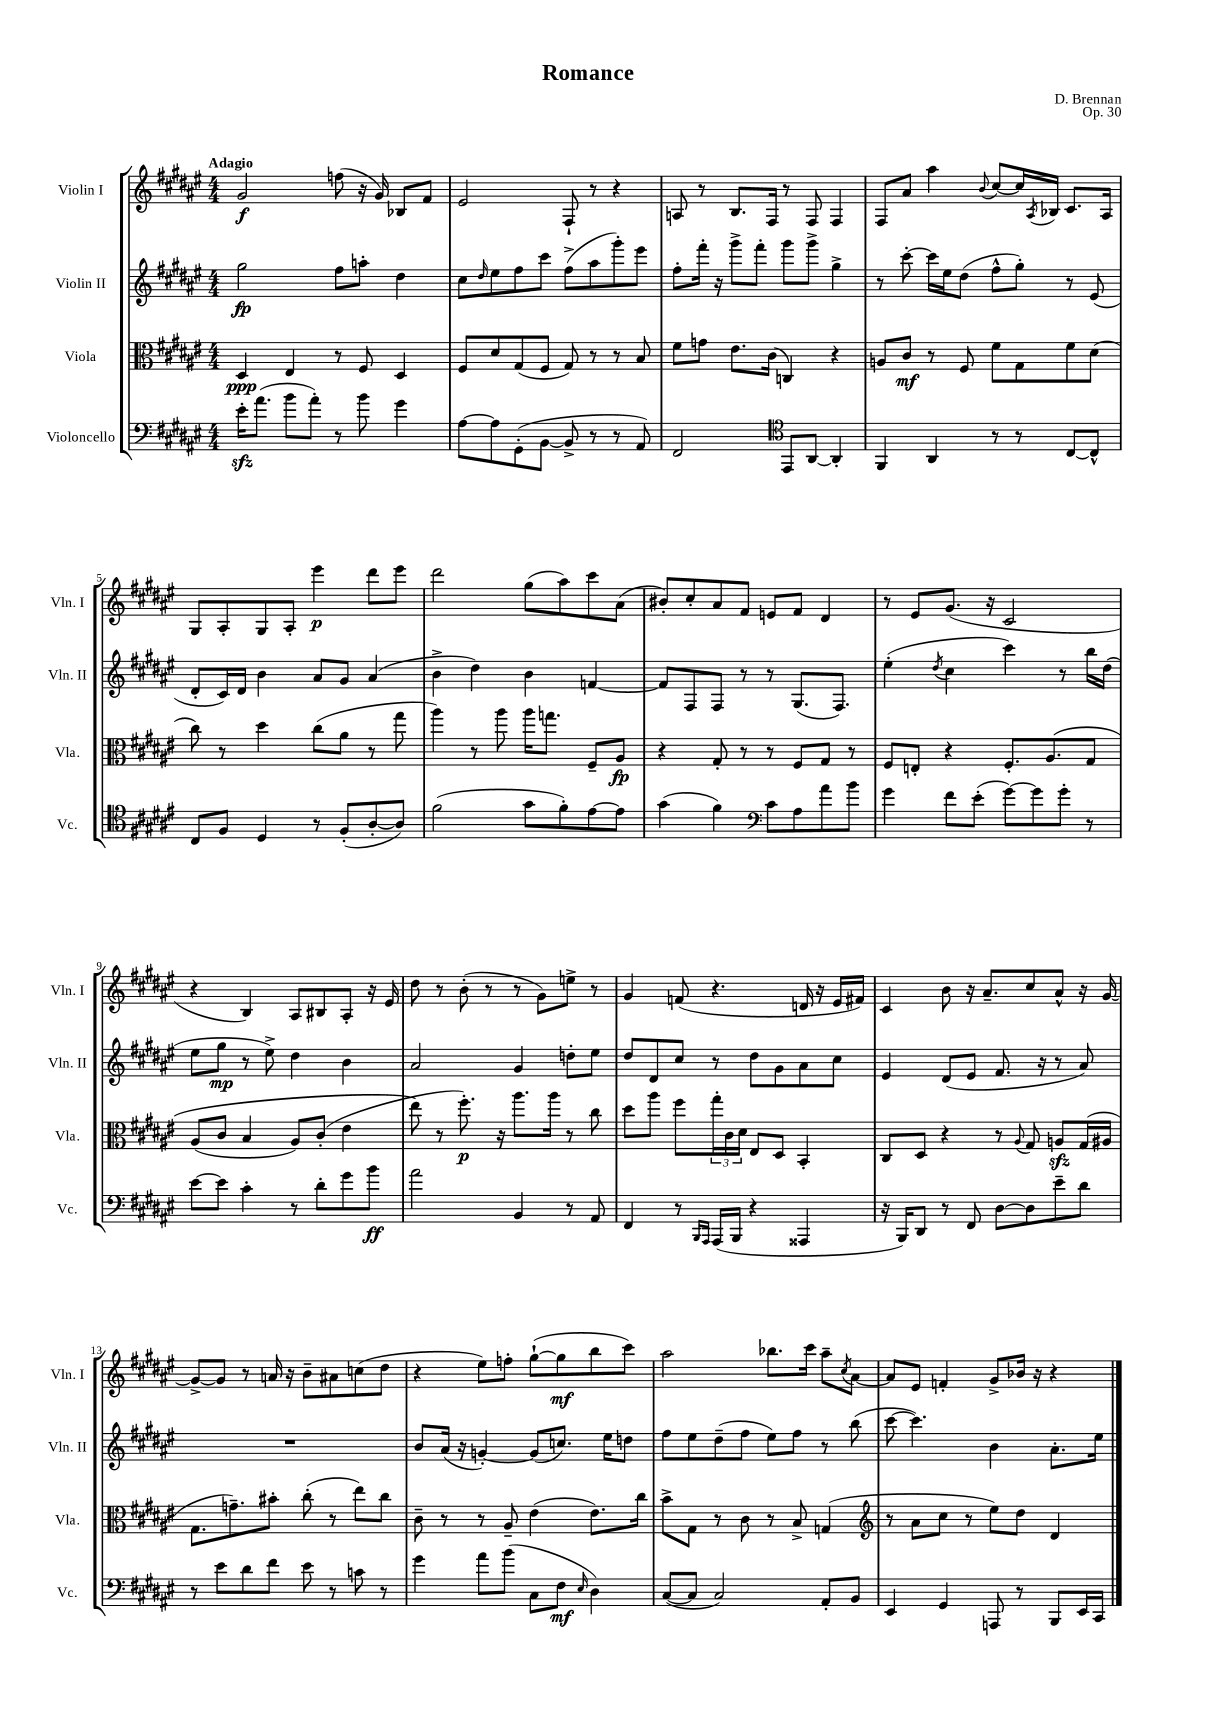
\header { title = "Romance" composer = "D. Brennan" opus = "Op. 30" }
<<
\new StaffGroup <<
\new Staff = "s0" \with { instrumentName = "Violin I" shortInstrumentName = "Vln. I" } {
    \clef treble \key fis \major \numericTimeSignature \time 4/4 \tempo "Adagio"
    gis'2\f f''8( r16 gis'16) bes8 fis'8 |
    eis'2 fis8-! r8 r4 |
    a8 r8 b8. fis16 r8 fis8 fis4 |
    fis8 ais'8 ais''4 \appoggiatura { b'8 } cis''8~ cis''16 \acciaccatura { ais8 } bes16 cis'8. ais16 |
    gis8 ais8-. gis8 ais8-. eis'''4\p dis'''8 eis'''8 |
    dis'''2 gis''8( ais''8) cis'''8 ais'8( |
    bis'8-.) cis''8-. ais'8 fis'8 e'8 fis'8 dis'4 |
    r8 eis'8 gis'8.( r16 cis'2 |
    r4 b4) ais8 bis8 ais8-. r16 eis'16 |
    dis''8 r8 b'8-.( r8 r8 gis'8) e''8-> r8 |
    gis'4 f'8( r4. d'16 r16 eis'16 fis'16) |
    cis'4 b'8 r16 ais'8.-- cis''8 ais'8-^ r16 gis'16~ |
    gis'8~-> gis'8 r8 a'16 r16 b'8-- ais'8 c''8( dis''8 |
    r4 eis''8) f''8-. gis''8~-!( gis''8\mf b''8 cis'''8) |
    ais''2 bes''8. cis'''16 ais''8-- \acciaccatura { cis''8 } ais'8~ |
    ais'8 eis'8 f'4-. gis'8-> bes'16 r16 r4 \bar "|." |
}
\new Staff = "s1" \with { instrumentName = "Violin II" shortInstrumentName = "Vln. II" } {
    \clef treble \key fis \major \numericTimeSignature \time 4/4
    gis''2\fp fis''8 a''8-. dis''4 |
    cis''8 \grace { dis''16 } eis''8 fis''8 cis'''8 fis''8->( ais''8 gis'''8-.) eis'''8 |
    fis''8-. fis'''16-. r16 gis'''8-> fis'''8-. gis'''8 gis'''8-> gis''4-> |
    r8 cis'''8~-. cis'''16 eis''16 dis''8( fis''8-^ gis''8-.) r8 eis'8( |
    dis'8-. cis'16) dis'16 b'4 ais'8 gis'8 ais'4( |
    b'4-> dis''4) b'4 f'4~ |
    f'8 fis8 fis8 r8 r8 gis8.( fis8.) |
    eis''4-.( \acciaccatura { dis''8 } cis''4 cis'''4) r8 b''16 dis''16( |
    eis''8 gis''8\mp r8 eis''8->) dis''4 b'4 |
    ais'2 gis'4 d''8-. eis''8 |
    dis''8 dis'8 cis''8 r8 dis''8 gis'8 ais'8 cis''8 |
    eis'4 dis'8( eis'8 fis'8. r16 r8 ais'8) |
    R1 |
    b'8 ais'16( r16 g'4~-.) g'8( c''8.) eis''16 d''8 |
    fis''8 eis''8 dis''8--( fis''8 eis''8) fis''8 r8 b''8( |
    cis'''8~ cis'''4.) b'4 ais'8.-. eis''16 \bar "|." |
}
\new Staff = "s2" \with { instrumentName = "Viola" shortInstrumentName = "Vla." } {
    \clef alto \key fis \major \numericTimeSignature \time 4/4
    dis4\ppp eis4 r8 fis8 dis4 |
    fis8 dis'8 gis8( fis8 gis8) r8 r8 b8 |
    fis'8 g'8 eis'8. cis'16( c4) r4 |
    a8 cis'8\mf r8 fis8 fis'8 gis8 fis'8 dis'8( |
    cis''8) r8 dis''4 cis''8( ais'8 r8 gis''8 |
    ais''4) r8 ais''8 ais''16 g''8. fis8-- ais8\fp |
    r4 gis8-. r8 r8 fis8 gis8 r8 |
    fis8 e8-. r4 fis8.-. ais8.\( gis8 |
    ais8( cis'8 b4 ais8) cis'8-.( eis'4 |
    eis''8\) r8 fis''8.-.\p) r16 ais''8. ais''16 r8 cis''8 |
    dis''8 ais''8 fis''8 \tuplet 3/2 { gis''16-. cis'16 dis'16 } eis8 dis8 b,4-. |
    cis8 dis8 r4 r8 \appoggiatura { ais8 } gis8 a8\sfz gis16( ais16 |
    gis8. g'8.--) bis'8-. cis''8-.( r8 eis''8) cis''8 |
    cis'8-- r8 r8 ais8-- eis'4( eis'8.) cis''16 |
    b'8-> gis8 r8 cis'8 r8 b8-> g4( |
    \clef treble r8 ais'8 cis''8 r8 eis''8) dis''8 dis'4 \bar "|." |
}
\new Staff = "s3" \with { instrumentName = "Violoncello" shortInstrumentName = "Vc." } {
    \clef bass \key fis \major \numericTimeSignature \time 4/4
    eis'16-.\sfz ais'8.( b'8 ais'8-.) r8 b'8 gis'4 |
    ais8~ ais8 gis,8-.( b,8~ b,8-> r8 r8 ais,8) |
    fis,2 \clef tenor eis,8 ais,8~ ais,4-. |
    fis,4 ais,4 r8 r8 cis8~ cis8-^ |
    cis8 fis8 dis4 r8 fis8-.( ais8~-. ais8) |
    fis'2( gis'8 fis'8-.) eis'8~ eis'8 |
    gis'4( fis'4) \clef bass cis'8 ais8 ais'8 b'8 |
    gis'4 fis'8 eis'8-.( gis'8~) gis'8 gis'8-. r8 |
    eis'8~ eis'8 cis'4-. r8 dis'8-. gis'8 b'8\ff |
    ais'2 b,4 r8 ais,8 |
    fis,4 r8 \grace { b,,16 ais,,16 } ais,,16( b,,16 r4 aisis,,4 |
    r16 b,,16) dis,8 r8 fis,8 dis8~ dis8 eis'8-- dis'8 |
    r8 eis'8 dis'8 fis'8 eis'8 r8 c'8 r8 |
    gis'4 ais'8 b'8( cis8 fis8\mf \grace { eis16 } dis4) |
    cis8~( cis8 cis2) ais,8-. b,8 |
    eis,4 gis,4 a,,8 r8 b,,8 eis,16 cis,16 \bar "|." |
}
>>
>>
